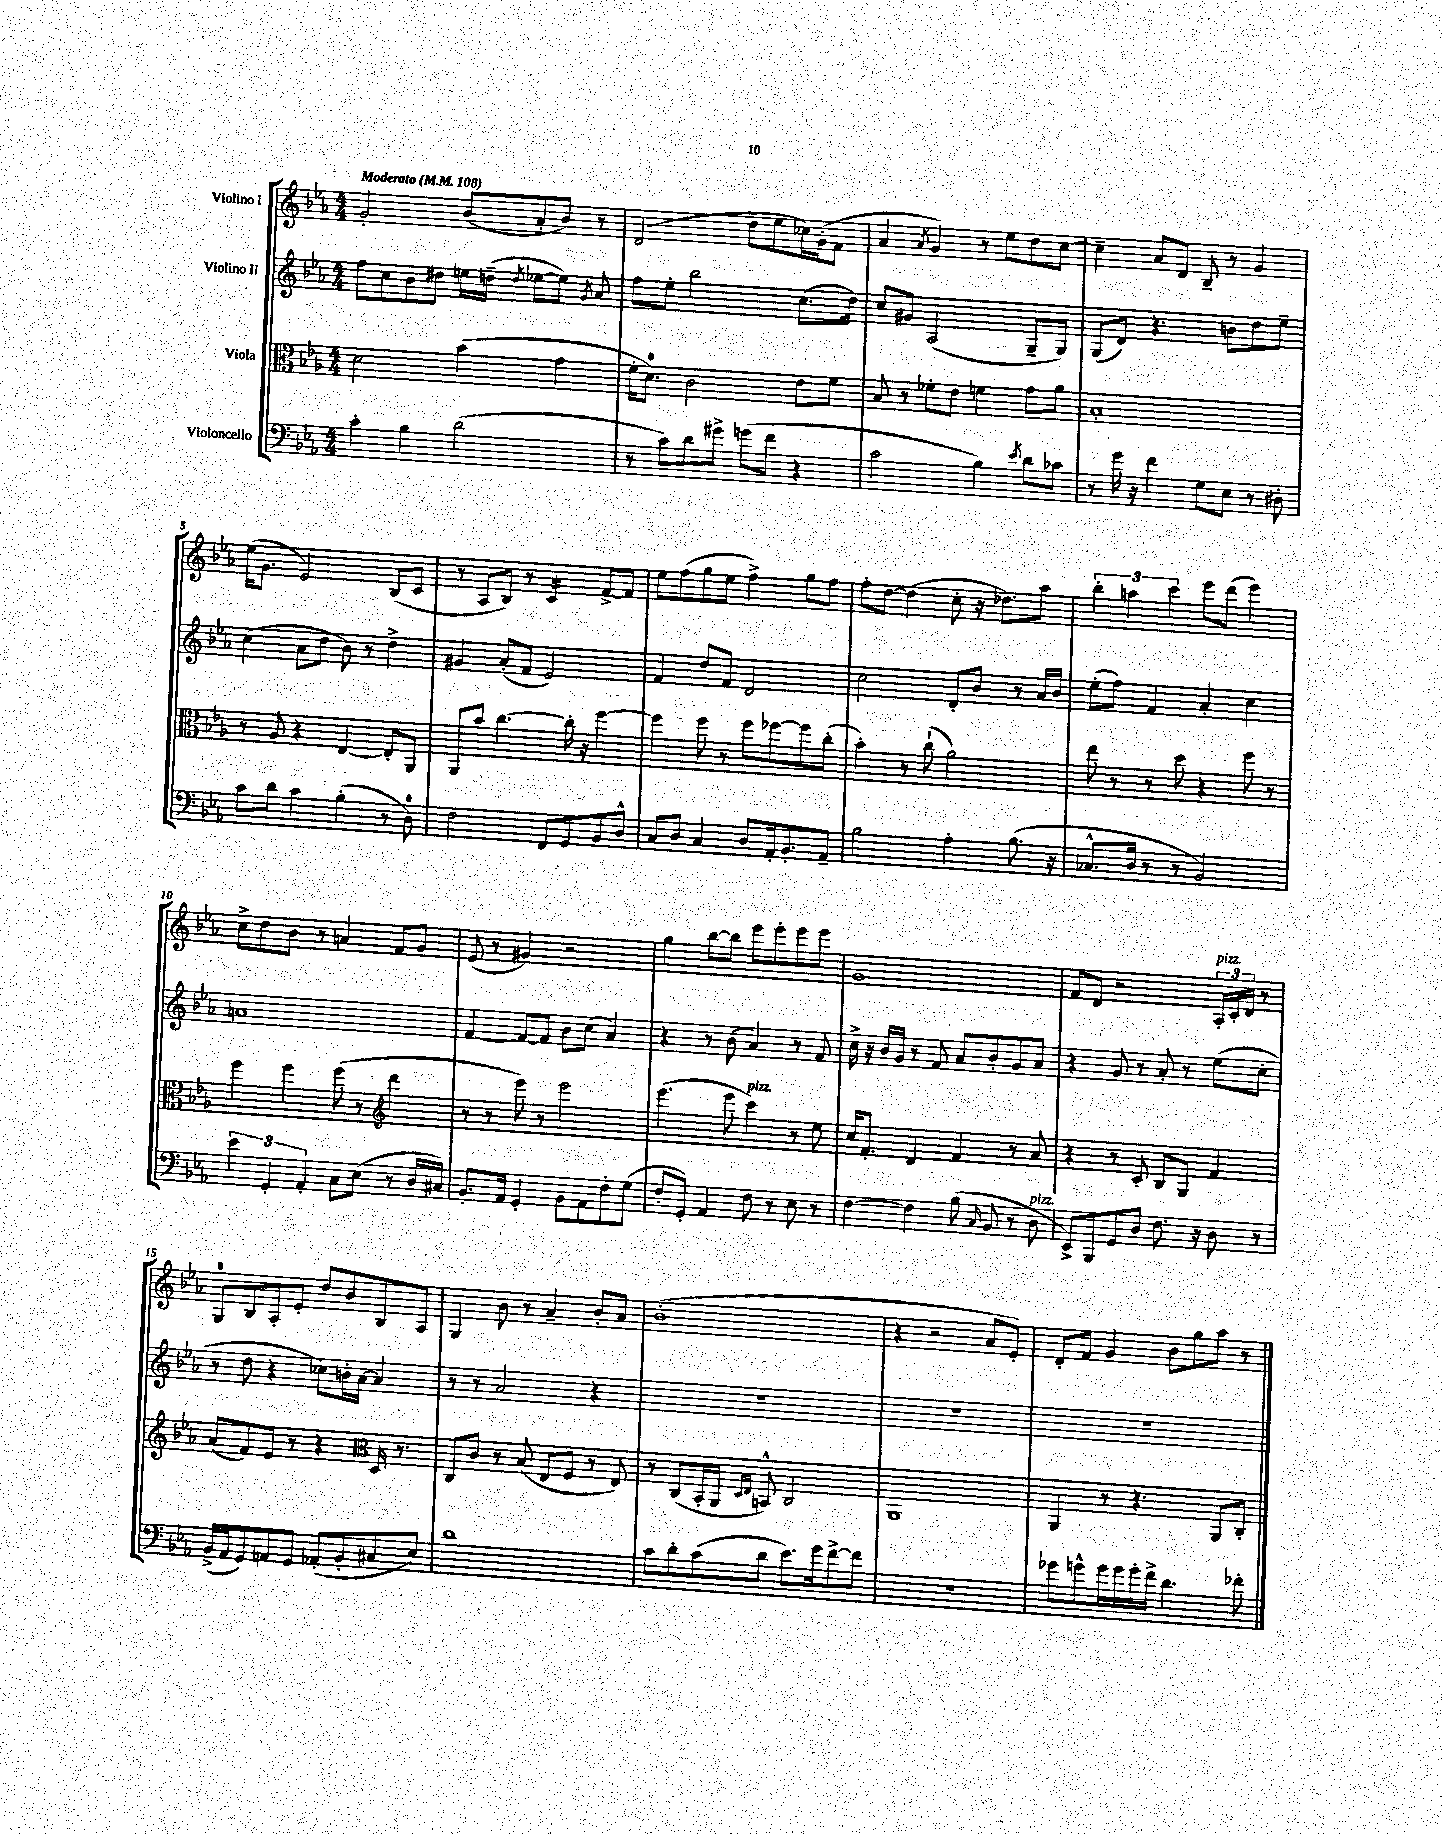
<<
\new StaffGroup <<
\new Staff = "s0" \with { instrumentName = "Violino I" } {
    \clef treble \key ees \major \numericTimeSignature \time 4/4 \tempo "Moderato" 4 = 108
    \autoBeamOff g'2-. bes'8[( aes'8-. bes'8]) r8 |
    d'2( d''8[ ees''8 ces''16) g'16-.( f'8] |
    aes'4 \acciaccatura { aes'8 } g'4) r8 ees''8[ d''8 c''8]~ |
    c''4-- aes'8[ d'8] bes8-- r8 g'4 |
    ees''16[( g'8.] ees'2) bes8[( c'8] |
    r8 aes8[ bes8]) r8 c'4:16 f'8[~-> f'8] |
    ees''8[ f''8( g''8 ees''8] f''4->) g''8[ f''8] |
    f''8[-. d''8]~ d''4( c''8-. r16 des''8.[) aes''8] |
    \tuplet 3/2 { bes''4-. a''4 c'''4 } ees'''8[ d'''8]( ees'''4) |
    c''8[-> d''8 bes'8] r8 a'4 f'8[ g'8] |
    ees'8( r8 gis'4) r2 |
    g''4 bes''8[~ bes''8] ees'''8[ ees'''8-. ees'''8 ees'''8] |
    g'1 |
    f'8[ d'8] r2 \tuplet 3/2 { aes16[-.^\markup { \italic "pizz." } c'16-. d'16] } r8 |
    g8[-0 bes8 aes8-. ees'8]-. d''8[ bes'8 bes8 aes8] |
    g4 bes'8 r8 aes'4-- bes'8[-. aes'8] |
    bes'1-.( |
    r4 r2 aes'8[ ees'8]-.) |
    d'8[-. f'8] g'4 bes'8[ g''8 aes''8] r8 \bar "|." |
}
\new Staff = "s1" \with { instrumentName = "Violino II" } {
    \clef treble \key ees \major \numericTimeSignature \time 4/4
    \autoBeamOff f''8[ c''8 bes'8 dis''8] e''16[ d''16]--( \acciaccatura { d''8 } ees''8[~ ees''8]) \acciaccatura { g'8 } aes'8 |
    f''8[ ees''8]-. bes''2 c''8.[( d''16]) |
    c''8[ gis'8] aes2( g8[-- g8]) |
    g8[( d'8]) r4. b'8[ d''8 ees''8]-- |
    c''4( aes'8[ d''8] bes'8) r8 d''4-> |
    gis'4 aes'8[-.( f'8] ees'2) |
    f'4 d''8[ f'8] d'2 |
    c''2 d'8[-. bes'8] r8 aes'16[ bes'16] |
    ees''8[-.( f''8]) f'4 aes'4-. c''4 |
    a'1 |
    f'4~ f'8[~ f'8] bes'8[ c''8]( aes'4) |
    r4 r8 bes'8( aes'4) r8 f'8 |
    c''16-> r16 bes'16[ g'16] r8 f'8 aes'8[ bes'8-. g'8 aes'8] |
    r4 g'8 r8 aes'8-. r8 ees''8[( c''8]-. |
    r8 d''8 r4 ces''8[) b'16-. aes'16]~ aes'4 |
    r8 r8 aes'2 r4 |
    R1 |
    R1 |
    R1 \bar "|." |
}
\new Staff = "s2" \with { instrumentName = "Viola" } {
    \clef alto \key ees \major \numericTimeSignature \time 4/4
    \autoBeamOff d'2 bes'4( g'4 |
    f'16[-. d'8.]-0) c'2 ees'8[ f'8] |
    bes8 r8 fes'8[-. ees'8] f'4 g'8[ aes'8] |
    bes1-. |
    r8 aes8 r4 ees4~ ees8[-. aes,8] |
    aes,8[ bes'8] c''4.~ c''16-. r16 f''4~ |
    f''4 f''8 r8 f''8[ fes''8~ fes''8 c''8]-.( |
    bes'4-.) r8 c''8-!( aes'2) |
    ees''8 r8 r8 d''8 r4 f''8 r8 |
    f''4 f''4 f''8( r8 \clef treble d'''4 |
    r8 r8 ees'''8) r8 ees'''2 |
    ees'''4.( ees'''8 c'''4^\markup { \italic "pizz." }) r8 ees''8 |
    c''16[ f'8.]-. d'4 f'4 r8 aes'8 |
    r4 r8 c'8-. bes8[ g8] f'4 |
    aes'8[( f'8) ees'8] r8 r4 \clef alto d16 r8. |
    c8[ c'8] r8 bes8( ees8[ f8] r8 ees8) |
    r8 c8[( bes,16-. aes,16] \grace { d16[ ees16] } b,8-^) c2 |
    aes,1 |
    aes,4 r8 r4. aes,8[ c8]-. \bar "|." |
}
\new Staff = "s3" \with { instrumentName = "Violoncello" } {
    \clef bass \key ees \major \numericTimeSignature \time 4/4
    \autoBeamOff c'4-. bes4 d'2( |
    r8 c'8[) d'8 gis'8]-> g'8[( f'8] r4 |
    c'2 bes4) \acciaccatura { ees'8 } d'8[ ces'8] |
    r8 g'16 r16 f'4 g8[ ees8] r8 dis8-. |
    c'8[ d'8] c'4 bes4-.( r8 d8-0) |
    f2 f,8[ g,8 bes,8 d8]-^ |
    c8[ d8] c4 d8[ aes,16-. bes,8.-. aes,8]-- |
    bes2 aes4-. bes8.( r16 |
    ces8.[-^ d16] r8 r8 bes,2) |
    \tuplet 3/2 { ees'4 g,4-. aes,4-. } c8[ ees8]( r8 d16[ cis16]) |
    bes,8.[-. aes,16] g,4-. bes,8[ aes,8 f8-. g8]( |
    f8[-. g,8]-.) aes,4 f8 r8 ees8 r8 |
    f4~ f4 bes8( \grace { c16 } bes,8 r8 d8^\markup { \italic "pizz." } |
    ees,8[->) bes,,8 g,8 d8] f8. r16 d8 r8 |
    bes,16[->( aes,16 g,8) a,8 g,8] aes,8[-.( bes,8-. cis8 ees8]) |
    d'1 |
    c'8[ d'8-. c'8( d'8] ees'8.[) g'16 f'8~-> f'8] |
    R1 |
    ges'8[ g'8-^ g'16 g'16 g'16-. f'16]-> d'4. fes'8-. \bar "|." |
}
>>
>>
